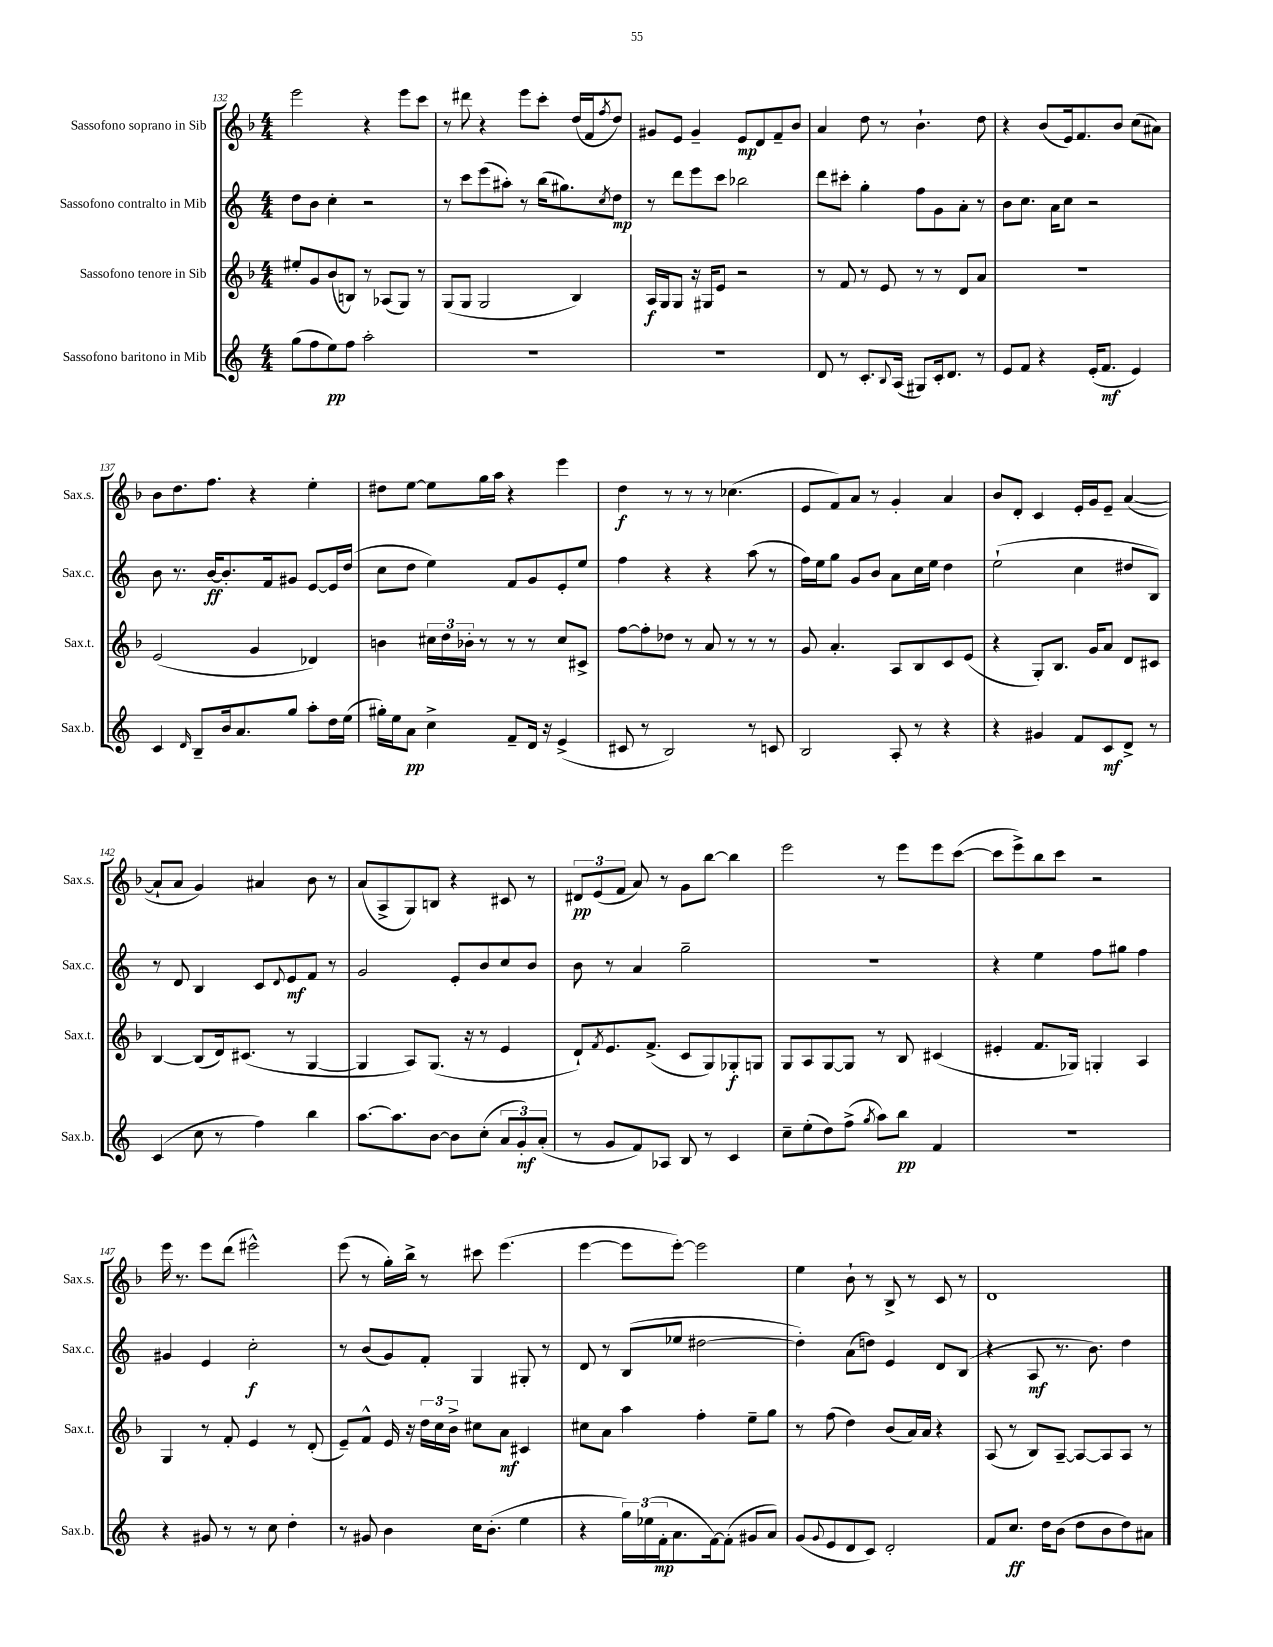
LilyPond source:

<<
\new StaffGroup <<
\new Staff = "s0" \with { instrumentName = "Sassofono soprano in Sib" shortInstrumentName = "Sax.s." } {
    \clef treble \key f \major \numericTimeSignature \time 4/4
    e'''2 r4 e'''8 c'''8 |
    r8 dis'''8 r4 e'''8 c'''8-. d''16( f'16 \acciaccatura { f''8 } d''8) |
    gis'8 e'8 gis'4-- e'8\mp d'8 f'8-- bes'8 |
    a'4 d''8 r8 bes'4.-! d''8 |
    r4 bes'8( e'16) f'8. bes'8 c''8( ais'8) |
    bes'8 d''8. f''8. r4 e''4-. |
    dis''8 e''8~ e''8 g''16 a''16 r4 e'''4 |
    d''4\f r8 r8 r8 ces''4.( |
    e'8 f'8) a'8 r8 g'4-. a'4 |
    bes'8 d'8-. c'4 e'16-. g'16 e'8-- a'4~( |
    a'8-! a'8 g'4) ais'4 bes'8 r8 |
    a'8( a8-> g8) b8 r4 cis'8 r8 |
    \tuplet 3/2 { dis'8\pp e'8( f'8 } a'8) r8 g'8 bes''8~ bes''4 |
    e'''2 r8 e'''8 e'''8 c'''8~( |
    c'''8 e'''8->) bes''8 c'''8 r2 |
    e'''16 r8. e'''8 d'''8( eis'''2-^) |
    e'''8( r8 g''16-.) bes''16-> r8 cis'''8 e'''4.( |
    e'''4~ e'''8 e'''8~-.) e'''2 |
    e''4 bes'8-! r8 bes8-> r8 c'8 r8 |
    d'1 \bar "|." |
}
\new Staff = "s1" \with { instrumentName = "Sassofono contralto in Mib" shortInstrumentName = "Sax.c." } {
    \clef treble \key c \major \numericTimeSignature \time 4/4
    d''8 b'8 c''4-. r2 |
    r8 c'''8 e'''8( ais''8-.) r8 b''16( gis''8.) \acciaccatura { c''8 } d''8\mp |
    r8 d'''8 e'''8 c'''8 bes''2 |
    d'''8 cis'''8-. g''4-. f''8 g'8 a'8-. r8 |
    b'8 c''8. a'16 c''8 r2 |
    b'8 r8. b'16~\ff b'8.-. f'16 gis'8 e'8~ e'16 d''16( |
    c''8 d''8 e''4) f'8 g'8 e'8-. e''8 |
    f''4 r4 r4 a''8( r8 |
    f''16) e''16 g''8 g'8 b'8 a'8 c''16 e''16 d''4 |
    e''2-!( c''4 dis''8 b8) |
    r8 d'8 b4 c'8 \appoggiatura { d'8 } e'8\mf f'8 r8 |
    g'2 e'8-. b'8 c''8 b'8 |
    b'8 r8 a'4 g''2-- |
    R1 |
    r4 e''4 f''8 gis''8 f''4 |
    gis'4 e'4 c''2-.\f |
    r8 b'8( g'8) f'8-. g4 gis8-. r8 |
    d'8 r8 b8( ees''8 dis''2~ |
    dis''4-.) a'8( d''8) e'4 d'8 b8( |
    r4 a8\mf r8. b'8.) d''4 \bar "|." |
}
\new Staff = "s2" \with { instrumentName = "Sassofono tenore in Sib" shortInstrumentName = "Sax.t." } {
    \clef treble \key f \major \numericTimeSignature \time 4/4
    eis''8-. g'8 bes'8( b8) r8 aes8( g8) r8 |
    g8( g8 g2 bes4) |
    a16\f g16 g8 r16 gis16 e'8 r2 |
    r8 f'8 r8 e'8 r8 r8 d'8 a'8 |
    R1 |
    e'2( g'4 des'4) |
    b'4 \tuplet 3/2 { cis''16 d''16 bes'16-. } r8 r8 r8 cis''8 cis'8-> |
    f''8~ f''8-. des''8 r8 a'8 r8 r8 r8 |
    g'8 a'4.-. a8 bes8 c'8 e'8( |
    r4 g8-.) bes8. g'16 a'8 d'8 cis'8 |
    bes4~ bes8( d'16) cis'8.( r8 g4~ |
    g4 a8) g8.( r16 r8 e'4 |
    d'8-!) \acciaccatura { f'8 } e'8. f'8.->( c'8 g8) ges8-.\f g8 |
    g8 a8 g8~ g8 r8 bes8 cis'4( |
    eis'4-. f'8. ges16) g4-. a4 |
    g4 r8 f'8-. e'4 r8 d'8-.( |
    e'8--) f'8-^ e'16 r16 \tuplet 3/2 { d''16 c''16 bes'16-> } cis''8 a'8\mf cis'4 |
    cis''8 a'8 a''4 f''4-. e''8-- g''8 |
    r8 f''8( d''4) bes'8( a'16) a'16 r4 |
    a8( r8 bes8) a8~-- a8~ a8 a8 r8 \bar "|." |
}
\new Staff = "s3" \with { instrumentName = "Sassofono baritono in Mib" shortInstrumentName = "Sax.b." } {
    \clef treble \key c \major \numericTimeSignature \time 4/4
    g''8( f''8 e''8\pp) f''8 a''2-. |
    R1 |
    R1 |
    d'8 r8 c'8.-. \appoggiatura { b8 } a16( gis8) c'16-. d'8. r8 |
    e'8 f'8 r4 e'16-.( f'8.\mf e'4) |
    c'4 \grace { d'16 } b8-- b'16 a'8. g''8 a''8-. d''16 e''16( |
    gis''16-.) e''16 a'8\pp c''4-> f'8-- d'16 r16 e'4->( |
    cis'8 r8 b2) r8 c'8 |
    b2 a8-. r8 r4 |
    r4 gis'4 f'8 c'8\mf d'8-> r8 |
    c'4( c''8 r8 f''4) b''4 |
    a''8.~ a''8. b'8~ b'8 c''8-.( \tuplet 3/2 { a'8 g'8-.\mf) a'8-.( } |
    r8 g'8 f'8) aes8 b8 r8 c'4 |
    c''8-- e''8-.( d''8) f''8->( \acciaccatura { g''8 } a''8) b''8\pp f'4 |
    r1 |
    r4 gis'8 r8 r8 c''8 d''4-. |
    r8 gis'8 b'4 c''16 b'8.-.( e''4 |
    r4 \tuplet 3/2 { g''16) ees''16( f'16-.\mp } a'8. f'16~) f'8-.( gis'8 a'8) |
    g'8( \appoggiatura { g'8 } e'8 d'8 c'8) d'2-. |
    f'8 c''8.\ff d''16 b'8( d''8 b'8 d''8) ais'8 \bar "|." |
}
>>
>>
\layout { \context { \Score currentBarNumber = #132 } }
